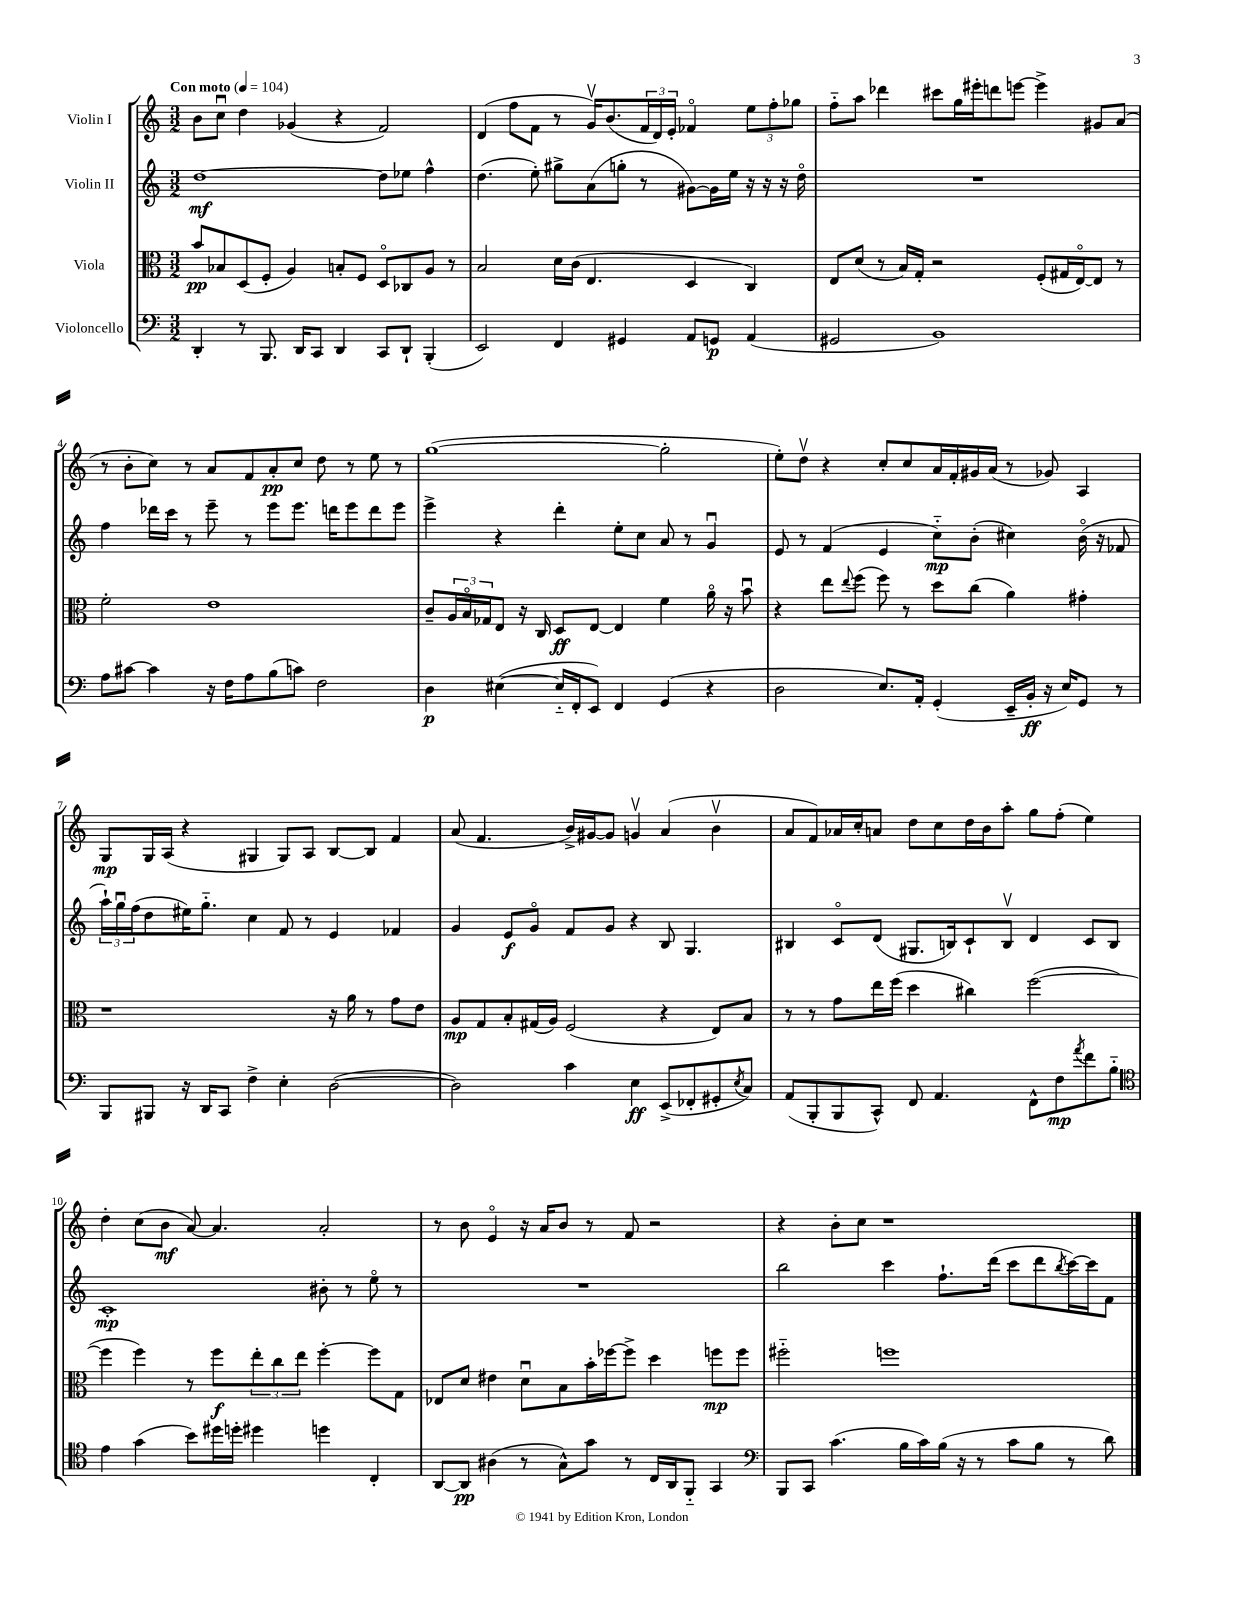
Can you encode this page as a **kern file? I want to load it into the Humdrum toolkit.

**kern	**kern	**kern	**kern
*staff4	*staff3	*staff2	*staff1
*clefF4	*clefC3	*clefG2	*clefG2
*k[]	*k[]	*k[]	*k[]
*M3/2	*M3/2	*M3/2	*M3/2
*MM104	*MM104	*MM104	*MM104
4DD'	8b	[1dd	8b
.	8B-	.	8ccu
8r	(8D	.	4dd
8.BBB	8F'	.	.
.	4A)	.	(4g-
16DD	.	.	.
8CC	.	.	.
4DD	8B'	.	4r
.	8F	.	.
8CC	8Do	8dd]	2f)
8DD`	8C-	8ee-	.
(4BBB'	8A	4ff^^	.
.	8r	.	.
=	=	=	=
2EE)	2B	(4.dd	(4d
.	.	.	8ff
.	.	8ee')	8f
4FF	16d	8gg#^	8r
.	(16c	.	.
.	4.E	(8a	16gv)
.	.	.	(8.b
4GG#	.	8gg'	.
.	.	8r	24f
.	.	.	24d)
.	.	.	24e'
8AA	4D	[8g#)	4f-o
8GG	.	16g#]	.
.	.	16ee	.
(4AA	4C)	16r	12ee
.	.	16r	.
.	.	.	12ff'
.	.	16r	.
.	.	.	12gg-
.	.	16ddo	.
=	=	=	=
2GG#	8E	1.r	8ff'~
.	(8d	.	8aa
.	8r	.	4ddd-
.	16B)	.	.
.	16G'	.	.
1BB)	2r	.	8ccc#
.	.	.	16gg
.	.	.	16eee#'
.	.	.	8ddd
.	.	.	[8eee
.	(8F'	.	4eee^]
.	16G#	.	.
.	[16Eo)	.	.
.	8E]	.	8g#
.	8r	.	(8a
=	=	=	=
8A	2f'	4ff	8r
[8c#	.	.	8b'
4c#]	.	16ddd-	8cc)
.	.	16ccc	.
.	.	8r	8r
16r	1e	8eee~	8a
16F	.	.	.
8A	.	8r	8f
(8B	.	8eee	8a'
8c)	.	8.eee	8cc
2F	.	.	8dd
.	.	16ddd	.
.	.	8eee	8r
.	.	8ddd	8ee
.	.	8eee	8r
=	=	=	=
4D	8c~	4eee^	([1gg
.	24A	.	.
.	24Bo	.	.
.	24G-	.	.
([4E#	8E	4r	.
.	16r	.	.
.	16C	.	.
16E#'~]	8D	4ddd'	.
16FF'	.	.	.
8EE)	[8E	.	.
4FF	4E]	8ee'	.
.	.	8cc	.
(4GG	4f	8a	2gg']
.	.	8r	.
4r	16ao	4gu	.
.	16r	.	.
.	8bu	.	.
=	=	=	=
2D	4r	8e	8ee')
.	.	8r	8ddv
.	8ee	(4f	4r
.	8qqee	.	.
.	(8ff	.	.
8.E)	8ff)	4e	8cc'
.	8r	.	8cc
16AA'	.	.	.
(4GG'	8dd	8cc'~)	16a
.	.	.	16f'
.	(8cc	(8b'	16g#
.	.	.	(16a
16EE~	4a)	4cc#)	8r
16BB'	.	.	.
16r	.	.	8g-)
16E)	.	.	.
8GG	4g#'	(16bo	4A
.	.	16r	.
8r	.	8f-	.
=	=	=	=
8BBB	1r	24aa`)	8G
.	.	24ggu	.
.	.	(24ff	.
8BBB#	.	8dd	16G
.	.	.	(16A
16r	.	16ee#)	4r
16DD	.	8.gg'~	.
8CC	.	.	.
4F^	.	4cc	4G#
4E'	.	8f	8G#)
.	.	8r	8A
([2D	16r	4e	[8B
.	16a	.	.
.	8r	.	8B]
.	8g	4f-	4f
.	8e	.	.
=	=	=	=
2D])	8A	4g	(8a
.	8G	.	4.f
.	8B'	8e	.
.	(16G#	8go	.
.	16A)	.	.
4c	(2F	8f	16b^)
.	.	.	[16g#
.	.	8g	8g#]
4E	.	4r	4gv
(8EE^	4r	8B	(4a
8FF-'	.	4.G	.
8GG#'	8E)	.	4bv
8qE	.	.	.
8C)	8B	.	.
=	=	=	=
(8AA	8r	4B#	8a
8BBB'	8r	.	8f)
8BBB	8g	8co	16a-
.	.	.	16cc'
8CC^^)	16ee	(8d	8a
.	(16ff	.	.
8FF	4dd	8.G#	8dd
4.AA	.	.	8cc
.	.	16B)	.
.	4cc#)	8c`	16dd
.	.	.	16b
.	.	8Bv	8aa'
8FF^^	([2ff	4d	8gg
8F	.	.	(8ff'
8qa	.	.	.
8f	.	8c	4ee)
8B'~	.	8B	.
=	=	=	=
*clefC4	*	*	*
4e	4ff]	1c'	4dd'
(4g	4ff)	.	(8cc
.	.	.	8b
8b)	8r	.	[8a)
16dd#	8ff	.	4.a]
16dd'	.	.	.
4dd#	12ee'	.	.
.	12cc	.	.
.	12ee	.	.
4dd	[4ff'	8b#'	2a'
.	.	8r	.
4C'	8ff]	8eeo	.
.	8G	8r	.
=	=	=	=
[8AA	8E-	1.r	8r
8AA]	8d	.	8b
(4A#	4e#	.	4eo
8r	8du	.	16r
.	.	.	16a
8G^^)	8B	.	8b
8g	16b'	.	8r
.	[16ff-	.	.
8r	8ff-^]	.	8f
16C	4dd	.	2r
16AA	.	.	.
8FF'~	.	.	.
4GG	8ff	.	.
.	8ff	.	.
=	=	=	=
*clefF4	*	*	*
8BBB	2ff#'~	2bb	4r
8CC	.	.	.
(4.c	.	.	8b'
.	.	.	8cc
.	1ff	4ccc	1r
16B	.	.	.
16c)	.	.	.
(16B	.	8.ff`	.
16r	.	.	.
8r	.	.	.
.	.	(16ddd	.
8c	.	8ccc	.
8B	.	8ddd	.
.	.	8qbb	.
8r	.	[16ccc)	.
.	.	16ccc]	.
8d)	.	8f	.
==	==	==	==
*-	*-	*-	*-
